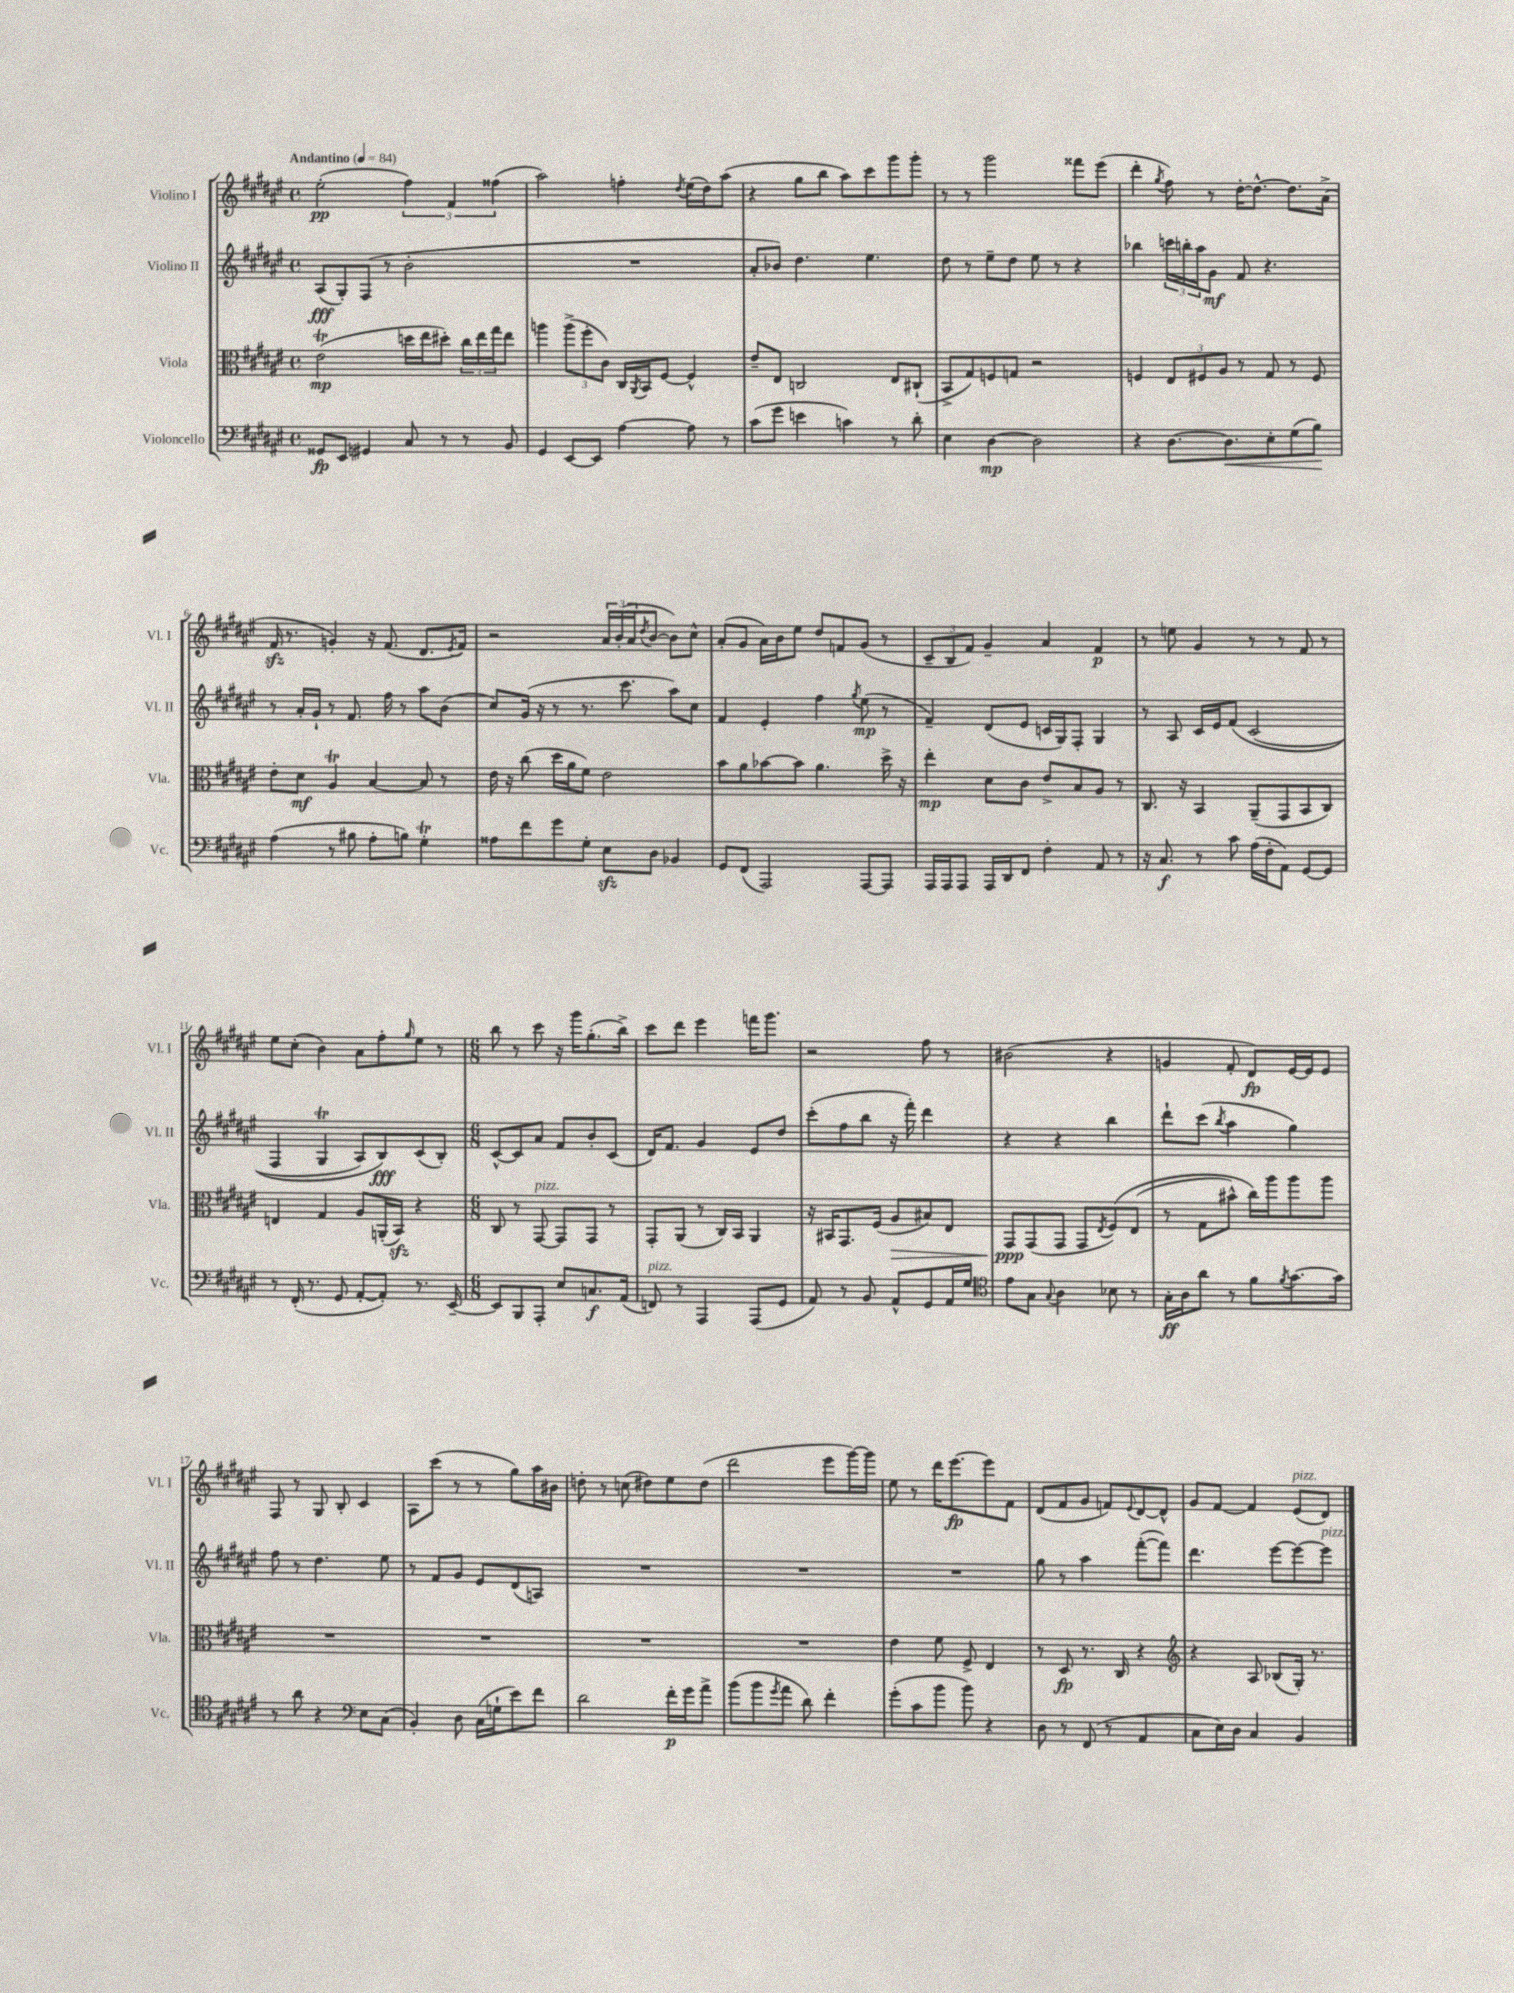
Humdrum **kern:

**kern	**kern	**kern	**kern
*staff4	*staff3	*staff2	*staff1
*clefF4	*clefC3	*clefG2	*clefG2
*k[f#c#g#d#a#e#]	*k[f#c#g#d#a#e#]	*k[f#c#g#d#a#e#]	*k[f#c#g#d#a#e#]
*M4/4	*M4/4	*M4/4	*M4/4
*met(c)	*met(c)	*met(c)	*met(c)
*MM84	*MM84	*MM84	*MM84
8GG##	(2e#	(8A#	(2ee#'
8EE#	.	8G#')	.
4GG#	.	(8F#	.
.	.	8r	.
8C#	16dd	2b'	6ff#)
.	16ee#	.	.
8r	8dd#')	.	.
.	.	.	6f#
8r	24cc#	.	.
.	24ee#	.	.
.	24gg#	.	(6ff##
8BB	8ee#	.	.
=	=	=	=
4GG#	4aa	1r	2aa#)
[8EE#	(12aa^	.	.
.	12ff#'	.	.
8EE#]	.	.	.
.	12c#)	.	.
[4A#	16C#	.	4ff'
.	8qAA#	.	.
.	16BB	.	.
.	[8F#	.	.
.	.	.	8qdd#
8A#]	4F#^^]	.	(16ee#
.	.	.	16dd#)
8r	.	.	(8aa#
=	=	=	=
(8c#	8e#~	8a#'	4r
8g#	8E#	8b-)	.
4e	2C	4.dd#	8gg#
.	.	.	8bb
4c)	.	.	8aa#)
.	.	4.ee#	8ccc#
8r	8E#	.	8ggg#
8d#'	(8C#`	.	8ggg#'
=	=	=	=
4E#	8BB^	8dd#	8r
.	8G#)	8r	8r
[4D#	8F	8ee#~	2ggg#
.	8G	8dd#	.
2D#]	2r	8ee#	.
.	.	8r	.
.	.	4r	8fff##
.	.	.	(8eee#
=	=	=	=
4r	4F	4bb-	4ddd#'
.	.	.	8qgg#
[8.D#	12E#	24ccc	8ff#)
.	.	24bb'	.
.	12F#	24aa#	.
.	.	8g#	8r
.	12A#	.	.
8.D#]	.	.	.
.	8r	8f#	[16dd#'
.	.	.	8.dd#^^_
8E#'	8G#	4.r	.
(8G#	8r	.	8.dd#]
8B)	8F#	.	.
.	.	.	(16a#^
=	=	=	=
(4A#	8e#'	8r	16f#
.	.	.	8.r
.	8d#	16a#'	.
.	.	16g#`	.
8r	4A#	8r	4g')
8B#	.	8.f#	.
8A#'	[4B	.	16r
.	.	16ff#	(8.f#
8B)	.	8r	.
4G#'	8B]	8aa#	8.d#
.	8r	(8b	.
.	.	.	8qe#
.	.	.	16f#)
=	=	=	=
8A##	16e#	8cc#)	2r
.	16r	.	.
8f#	(8cc#	(16g#	.
.	.	16r	.
8g#	16dd#	8r	.
.	16a#	.	.
8G#'	8f#)	8.r	.
8E#	2e#	.	24a#
.	.	.	(24b'
.	.	8.ccc#	.
.	.	.	24a#
.	.	.	8qdd#
8D#	.	.	[8b
4BB-	.	8aa#)	8b])
.	.	8cc#	8cc#^^
=	=	=	=
8GG#	8b	4f#	(8a#'
(8FF#	8a#	.	8g#
2AAA#)	[8b-	4e#'	16a#)
.	.	.	16b
.	8b-]	.	8ee#
.	4.a#	4ff#	8dd#
.	.	.	8f
.	.	8qgg#	.
[8AAA#	.	(8ee#	(8g#
8AAA#]	16dd#^	8r	8r
.	16r	.	.
=	=	=	=
16AAA#	4ee#'	4f#~)	12c#~
16AAA#	.	.	.
.	.	.	12B
8AAA#	.	.	.
.	.	.	12f#)
16AAA#	8d#	(8d#	4g#~
16DD#	.	.	.
8FF#	8c#	8e#	.
4F#'	8e#^	16c	4a#
.	.	16G#)	.
.	8B	8F#'	.
8AA#	8A#	4G#	4f#
8r	8r	.	.
=	=	=	=
16r	8.C#	8r	8r
8.C#	.	.	.
.	.	8A#	8ee
.	16r	.	.
8r	4BB	16c#	4g#
.	.	16e#	.
8c#	.	&(8f#	.
(16A#	(8AA#~	(2c#	8r
16F#'	.	.	.
8AA#)	8GG#	.	8r
[8GG#	8BB	.	8f#
8GG#]	8C#)	.	8r
=	=	=	=
8r	4E	4F#	8ee#
(16FF#'	.	.	(8cc#'
8.r	.	.	.
.	4G#	4G#	4b)
8GG#	.	.	.
[8AA#'	8A#	8A#)	8a#
8AA#'])	(16AA'	8B&)	8ff#'
.	16BB)	.	.
.	.	.	16qqgg#
8.r	4r	(8c#	8ee#
.	.	8B')	8r
[16EE#~	.	.	.
=	=	=	=
*M6/8	*M6/8	*M6/8	*M6/8
8EE#]	8C#	[8c#^^	8bb
8BBB	8r	8c#]	8r
8AAA#'	[8GG#	8a#	8ccc#
8E#	8GG#]	8f#	16r
.	.	.	16ggg#
8.C	8GG#	8b'	(8.gg#'
.	8r	(8c#	.
(16AA#	.	.	16bb^)
=	=	=	=
8FF)	8GG#'	16d#)	8ccc#
.	.	8.f#	.
8r	(8AA#	.	8ddd#
4AAA#	8r	4g#	4eee#
.	16C#)	.	.
.	16BB	.	.
(8AAA#	4AA#	8e#	16fff
.	.	.	8.ggg#
8GG#	.	8dd#	.
=	=	=	=
8AA#)	16r	(8ccc#'	2r
.	16BB#	.	.
8r	8.GG#	8ff#	.
8BB	.	8bb	.
.	(16F#	.	.
8AA#^^	8A#	16r	.
.	.	16fff#')	.
8GG#	8B#)	4ddd#	8ff#
16AA#	8E#	.	8r
16G#	.	.	.
=	=	=	=
*clefC4	*	*	*
8e#	8GG#	4r	(2b#
8G#	(8GG#	.	.
8qqG#	.	.	.
4A#	8GG#	4r	.
.	8GG#	.	.
.	8qE#	.	.
8B-	&(8F#)	4bb	4r
8r	(8E#	.	.
=	=	=	=
16G#'	8r	8ddd#`	4g
16A#	.	.	.
8a#	8G#	(8ccc#	.
.	.	8qbb	.
8r	8b#^^)	4aa#	8f#'
8f#	16cc#&)	.	8d#)
.	16aa#	.	.
8qf#	.	.	.
[8.g#	8aa#	4gg#)	[16e#
.	.	.	16e#]
.	8aa#	.	8e#
16g#]	.	.	.
=	=	=	=
8r	2.r	8ff#	8F#
8a#	.	8r	8r
4r	.	4.dd#	8G#
.	.	.	8B'
*clefF4	*	*	*
8E#	.	.	4c#
(8C#	.	8ee#	.
=	=	=	=
4BB')	2.r	8r	8A#
.	.	8f#	(8ccc#
8D#	.	8g#	8r
(16C#	.	8e#	8r
16G`	.	.	.
8e#)	.	(8d#	8gg#)
8f#	.	8A)	16aa#
.	.	.	16b#
=	=	=	=
2d#	2.r	2.r	8dd'
.	.	.	8r
.	.	.	(8cc
.	.	.	8dd#)
16f#'	.	.	8ee#
16g#	.	.	.
8a#^	.	.	(8dd#
=	=	=	=
(8b	2.r	2.r	2ddd#
8b	.	.	.
8qg#	.	.	.
8a#	.	.	.
8d#)	.	.	.
4f#'	.	.	8eee#
.	.	.	[16ggg#)
.	.	.	16ggg#]
=	=	=	=
(8g#'	4e#	2.r	8ee#
8c#	.	.	8r
8b	8f#	.	16ddd#
.	.	.	[8.eee#
8b)	8F#^	.	.
4r	4E#	.	8eee#]
.	.	.	8f#
=	=	=	=
8D#	8r	8gg#	(8d#
8r	8D#	8r	8f#
(8FF#	8.r	4aa#	8g#
8r	.	.	8f)
.	16C#	.	.
.	.	.	8qqe#
4AA#	4r	([8fff#'	[8d#
.	.	8fff#])	8d#^^]
=	=	=	=
*	*clefG2	*	*
8C#	4r	4.ddd#	8g#
16E#)	.	.	[8f#
16D#	.	.	.
4C#	8A#	.	4f#]
.	(8B-	[8eee#	.
4BB	16G#')	8eee#_	(8e#
.	8.r	.	.
.	.	8eee#]	8d#)
==	==	==	==
*-	*-	*-	*-
